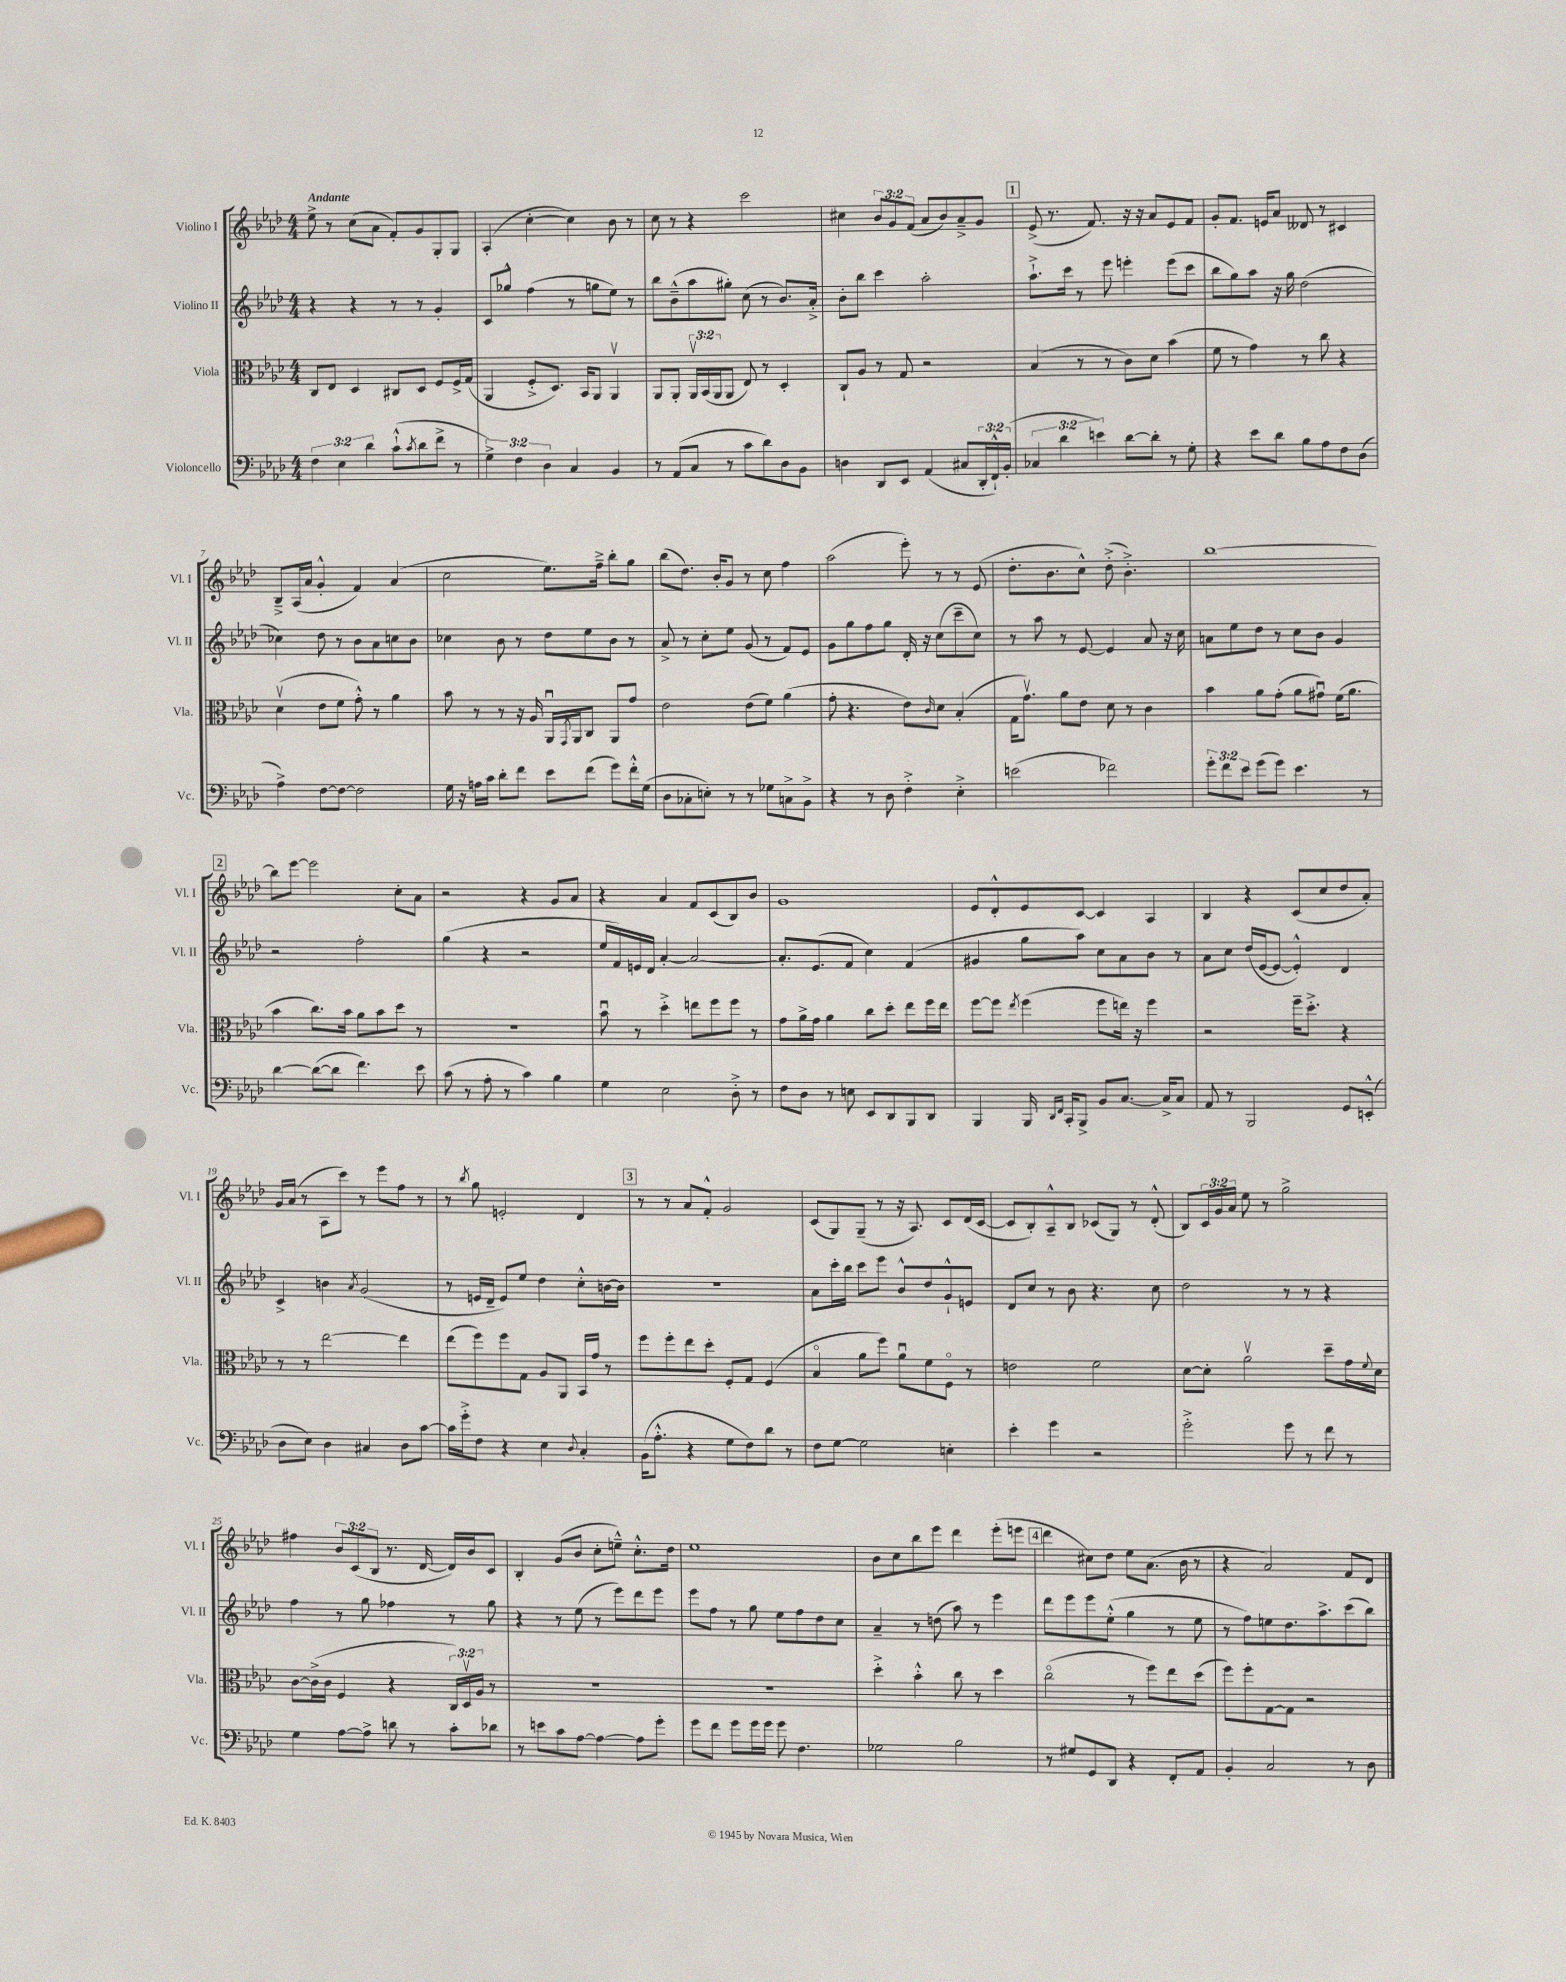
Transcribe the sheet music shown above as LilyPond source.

<<
\new StaffGroup <<
\new Staff = "s0" \with { instrumentName = "Violino I" shortInstrumentName = "Vl. I" } {
    \clef treble \key aes \major \numericTimeSignature \time 4/4 \override Staff.TupletNumber.text = #tuplet-number::calc-fraction-text \tempo "Andante"
    ees''8-> r8 c''8( aes'8 f'8-.) g'8 g8-. g8 |
    aes4-.( c''4~-. c''4) bes'8 r8 |
    c''8 r8 r4 c'''2 |
    cis''4 \tuplet 3/2 { bes'8 g'8 f'8( } aes'8 bes'8) aes'8---> g'8 |
    \mark \markup { \box "1" } ees'8->( r8. f'8.) r16 r16 aes'8 ees'8 f'8 |
    g'8-. f'8. e'16 aes'8 deses'8 r8 cis'4 |
    bes8---> aes16( aes'16 g'4-.-^ f'4) aes'4( |
    c''2 ees''8.) f''16---> bes''8-. g''8 |
    bes''8( des''8.) bes'16-. g'8 r8 c''8 f''4 |
    aes''2( ees'''8-.) r8 r8 ees'8( |
    des''8.-. bes'8. c''8-^) des''8-.->( bes'4.-.->) |
    bes''1~ |
    \mark \markup { \box "2" } bes''8 ees'''8~ ees'''2 c''8-. aes'8 |
    r2 r4 g'8 aes'8 |
    r4 aes'4 f'8 c'8( bes8) bes'8 |
    g'1 |
    ees'8 des'8-.-^ ees'8 c'8~ c'4 aes4 |
    bes4 r4 c'8( c''8 des''8 aes'8-.) |
    g'16 aes'16( r8 aes8 c'''8) r8 ees'''8 f''8 r8 |
    r8 \acciaccatura { bes''8 } g''8 e'2-. des'4 |
    \mark \markup { \box "3" } r8 r8 aes'8 f'8-.-^ g'2 |
    c'8( g8) g8--( r8 r16 aes8.) c'8 des'16( c'16~ |
    c'8 bes8-.) aes8---^ bes8 ces'8( g8) r8 des'8-.-^( |
    bes8) \tuplet 3/2 { c'16 g'16 aes'16 } ees''8 r8 g''2-> |
    fis''4 \tuplet 3/2 { bes'8 c'8( bes8 } r8. des'16~ des'16) bes'16 c'8 |
    bes4-. g'8( bes'8 c''8-. e''8---^) c''8.-.-^ des''16 |
    ees''1 |
    bes'8 c''8 bes''8 ees'''8 des'''4 ees'''8-.( e'''8 |
    \mark \markup { \box "4" } des'''4 cis''8) des''8 ees''8 aes'8.( bes'16 r8 |
    r4 aes'2) f'8 des'8 \bar "|." |
}
\new Staff = "s1" \with { instrumentName = "Violino II" shortInstrumentName = "Vl. II" } {
    \clef treble \key aes \major \numericTimeSignature \time 4/4
    r4 r4 r8 r8 g'4-. |
    c'8 ges''8-^ f''4( r8 g''8 ees''8) r8 |
    bes''8 bes'8---^( aes''8 gis''8-.) c''8( r8 bes'8.) aes'16-.-> |
    bes'8-. bes''8 c'''4 aes''2-. |
    \mark \markup { \box "1" } aes''8.-!-> c'''16 r8 ees'''8 e'''4-. e'''8( c'''8 |
    bes''8 g''8) aes''8 r16 g''16 des''2( |
    ces''4) des''8 r8 bes'8 aes'8 c''8 bes'8 |
    ces''4 bes'8 r8 des''8 ees''8 bes'8 r8 |
    aes'8-> r8 c''8-. ees''8 g'8( r8 f'8) ees'8 |
    g'8 g''8 f''8 g''8 des'16-. r16 c''8( c'''8-- c''8) |
    r8 aes''8 r8 ees'8~ ees'4 aes'8 r16 c''16 |
    a'8 ees''8 des''8 r8 c''8 bes'8 g'4 |
    \mark \markup { \box "2" } r2 f''2-. |
    g''4( r4 r2 |
    ees''16 f'16) e'16 des'16 aes'4~-. aes'2~ |
    aes'8.-. ees'8.( f'8 c''4) f'4( |
    gis'4 g''8 aes''8) c''8 aes'8 bes'8 r8 |
    aes'8 c''8 des''16( ees'16~ ees'8~ ees'4-.-^) des'4 |
    c'4-> b'4 \acciaccatura { aes'8 } g'2( |
    r8 e'16 des'16-- e'8) ees''8 des''4 c''8-.-^ b'16~ b'16 |
    \mark \markup { \box "3" } r1 |
    aes'8 c'''16-. bes''16 c'''8 ees'''8 bes'8-^ des''8 g'8-!-^ e'8 |
    des'8 c''8 r8 bes'8 r4. c''8 |
    des''2 r8 r8 r4 |
    f''4 r8 g''8 fes''4 r8 g''8 |
    r4 r8 ees''8( r8 ees'''8) des'''8 ees'''8 |
    ees'''8 f''8 r8 g''8 ees''8 f''8 des''8 c''8 |
    aes'4-- r8 d''8( aes''8) r8 ees'''4 |
    \mark \markup { \box "4" } des'''8 ees'''8 ees'''8 ees''8-.-^( g''4 r8 ees''8 |
    r8 f''8) e''8 des''8. aes''8.-> c'''8( bes''8) \bar "|." |
}
\new Staff = "s2" \with { instrumentName = "Viola" shortInstrumentName = "Vla." } {
    \clef alto \key aes \major \numericTimeSignature \time 4/4 \override Staff.TupletNumber.text = #tuplet-number::calc-fraction-text
    c8 ees8 des4 cis8 des8 f8 f16-> g16( |
    aes,4 f8-.-> des8.) bes,16 aes,8 aes,4\upbow |
    aes,8 aes,8-. \tuplet 3/2 { aes,16\upbow bes,16( aes,16 } aes,8 ees8) r8 des4-. |
    c8-! aes8 r8 g8 r2 |
    \mark \markup { \box "1" } bes4( r8 r8 c'8) des'8 bes'4( |
    f'8 r8 g'4) r8 c''8 r4 |
    des'4\upbow( ees'8 f'8 g'8-.-^) r8 aes'4 |
    bes'8 r8 r8 r16 aes16 aes,16\downbow \acciaccatura { g,8 } aes,16 c8 aes,8 g'8 |
    ees'2 ees'8( f'8) aes'4( |
    g'8-. r4. ees'8) \grace { c'16 } des'8 bes4-.( |
    g16 g'8.\upbow) aes'8 ees'8 des'8 r8 c'4 |
    bes'4 aes'8 g'8-.( aes'8 gis'8\downbow) f'16( aes'8. |
    \mark \markup { \box "2" } bes'4 c''8.) bes'16 aes'8 bes'8 des''8 r8 |
    R1 |
    bes'8\downbow r8 des''4-.-> e''8 f''8 f''8 r8 |
    g'8 aes'16-> g'16 aes'4 c''8 des''8-. ees''8 f''16 ees''16 |
    f''8~ f''8 \acciaccatura { ees''8 } f''4( f''8 e''16) r16 f''4 |
    r2 f''16-- des''8.-.-> r4 |
    r8 r8 ees''2~ ees''4 |
    ees''8( f''8) f''8 g8 aes8 aes,8 bes,16 g'16 r8 |
    \mark \markup { \box "3" } f''8 f''8-. ees''8 des''8-. f8-. g8 f4( |
    bes4\flageolet aes'8 f''8) aes'8\downbow f'8 f8\flageolet r8 |
    e'2 f'2 |
    des'8~ des'8-. aes'2\upbow des''8-- g'16 \appoggiatura { f'8 } des'16 |
    c'8~ c'16->( c'16 f4 r4 \tuplet 3/2 { c16) des16\upbow aes16 } r8 |
    R1 |
    R1 |
    des''4-.-> bes'4-.-^ c''8 r8 des''4 |
    \mark \markup { \box "4" } c''2\flageolet( r8 f''8) ees''8 des''8( |
    f''8) f''8-. g8~ g8 r2 \bar "|." |
}
\new Staff = "s3" \with { instrumentName = "Violoncello" shortInstrumentName = "Vc." } {
    \clef bass \key aes \major \numericTimeSignature \time 4/4 \override Staff.TupletNumber.text = #tuplet-number::calc-fraction-text
    \tuplet 3/2 { f4 ees4 des'4 } c'8-!-^( \acciaccatura { c'8 } des'8 f'8-> r8 |
    \tuplet 3/2 { g4->) f4 des4 } c4 bes,4 |
    r8 aes,8( c8 r8 c'8 des'8) des8 bes,8 |
    d4 des,8 ees,8 aes,4( cis8 \tuplet 3/2 { des,16-. f,16-!-^) bes,16-.( } |
    \mark \markup { \box "1" } \tuplet 3/2 { ces4 des'4 e'4) } des'8~ des'8-. r8 g8-. |
    r4 ees'8 des'8 bes8 aes8 f8 des8( |
    aes4->) f8~ f8~ f2 |
    g16 r16 a16 c'16 des'8-. f'8 ees'8 f'8( g'8) f'16-.-^ g16( |
    des8 ces8-. e8-.) r8 r8 ges8 c8-> bes,8-> |
    r4 r8 des8 f4-.-> ees4-.-> |
    e'2( fes'2) |
    \tuplet 3/2 { g'8-. f'8 ees'8 } g'8( g'8) ees'4. r8 |
    \mark \markup { \box "2" } des'4~ des'8~( des'8 f'4.) ees'8 |
    c'8( r8 aes8-. r8 c'4) bes4 |
    g4 ees2 des8-.-> r8 |
    f8 des8 r8 e8 ees,8 des,8 bes,,8 des,8 |
    bes,,4 bes,,16 \grace { des,16 f,16 } c,16-. bes,,8-> bes,8 c8.~ c16-> c8 |
    aes,8 r8 bes,,2 g,8 e,8-.-^( |
    des8 ees8) des4 cis4 des8 c'8~ |
    c'16 g'16-.-> f8 r4 ees4 \appoggiatura { des8 } c4-. |
    \mark \markup { \box "3" } bes,16( aes8.-.-^ r4 g8 f8) des'8 r8 |
    f8 g8~ g2 e4-. |
    ees'4-. g'4 r2 |
    g'2-.-> g'8 r8 f'8 r8 |
    g4 aes8~ aes8-> d'8 r8 c'8-. des'8 |
    r8 e'8 c'8 aes8~ aes4~ aes8 g'8-. |
    g'8 f'8 g'8 g'16 g'16 g'8 f4. |
    ges2 bes2 |
    \mark \markup { \box "4" } r8 gis8 g,8 des,8 r4 f,8-. aes,8 |
    bes,4-. c2 r8 des8 \bar "|." |
}
>>
>>
